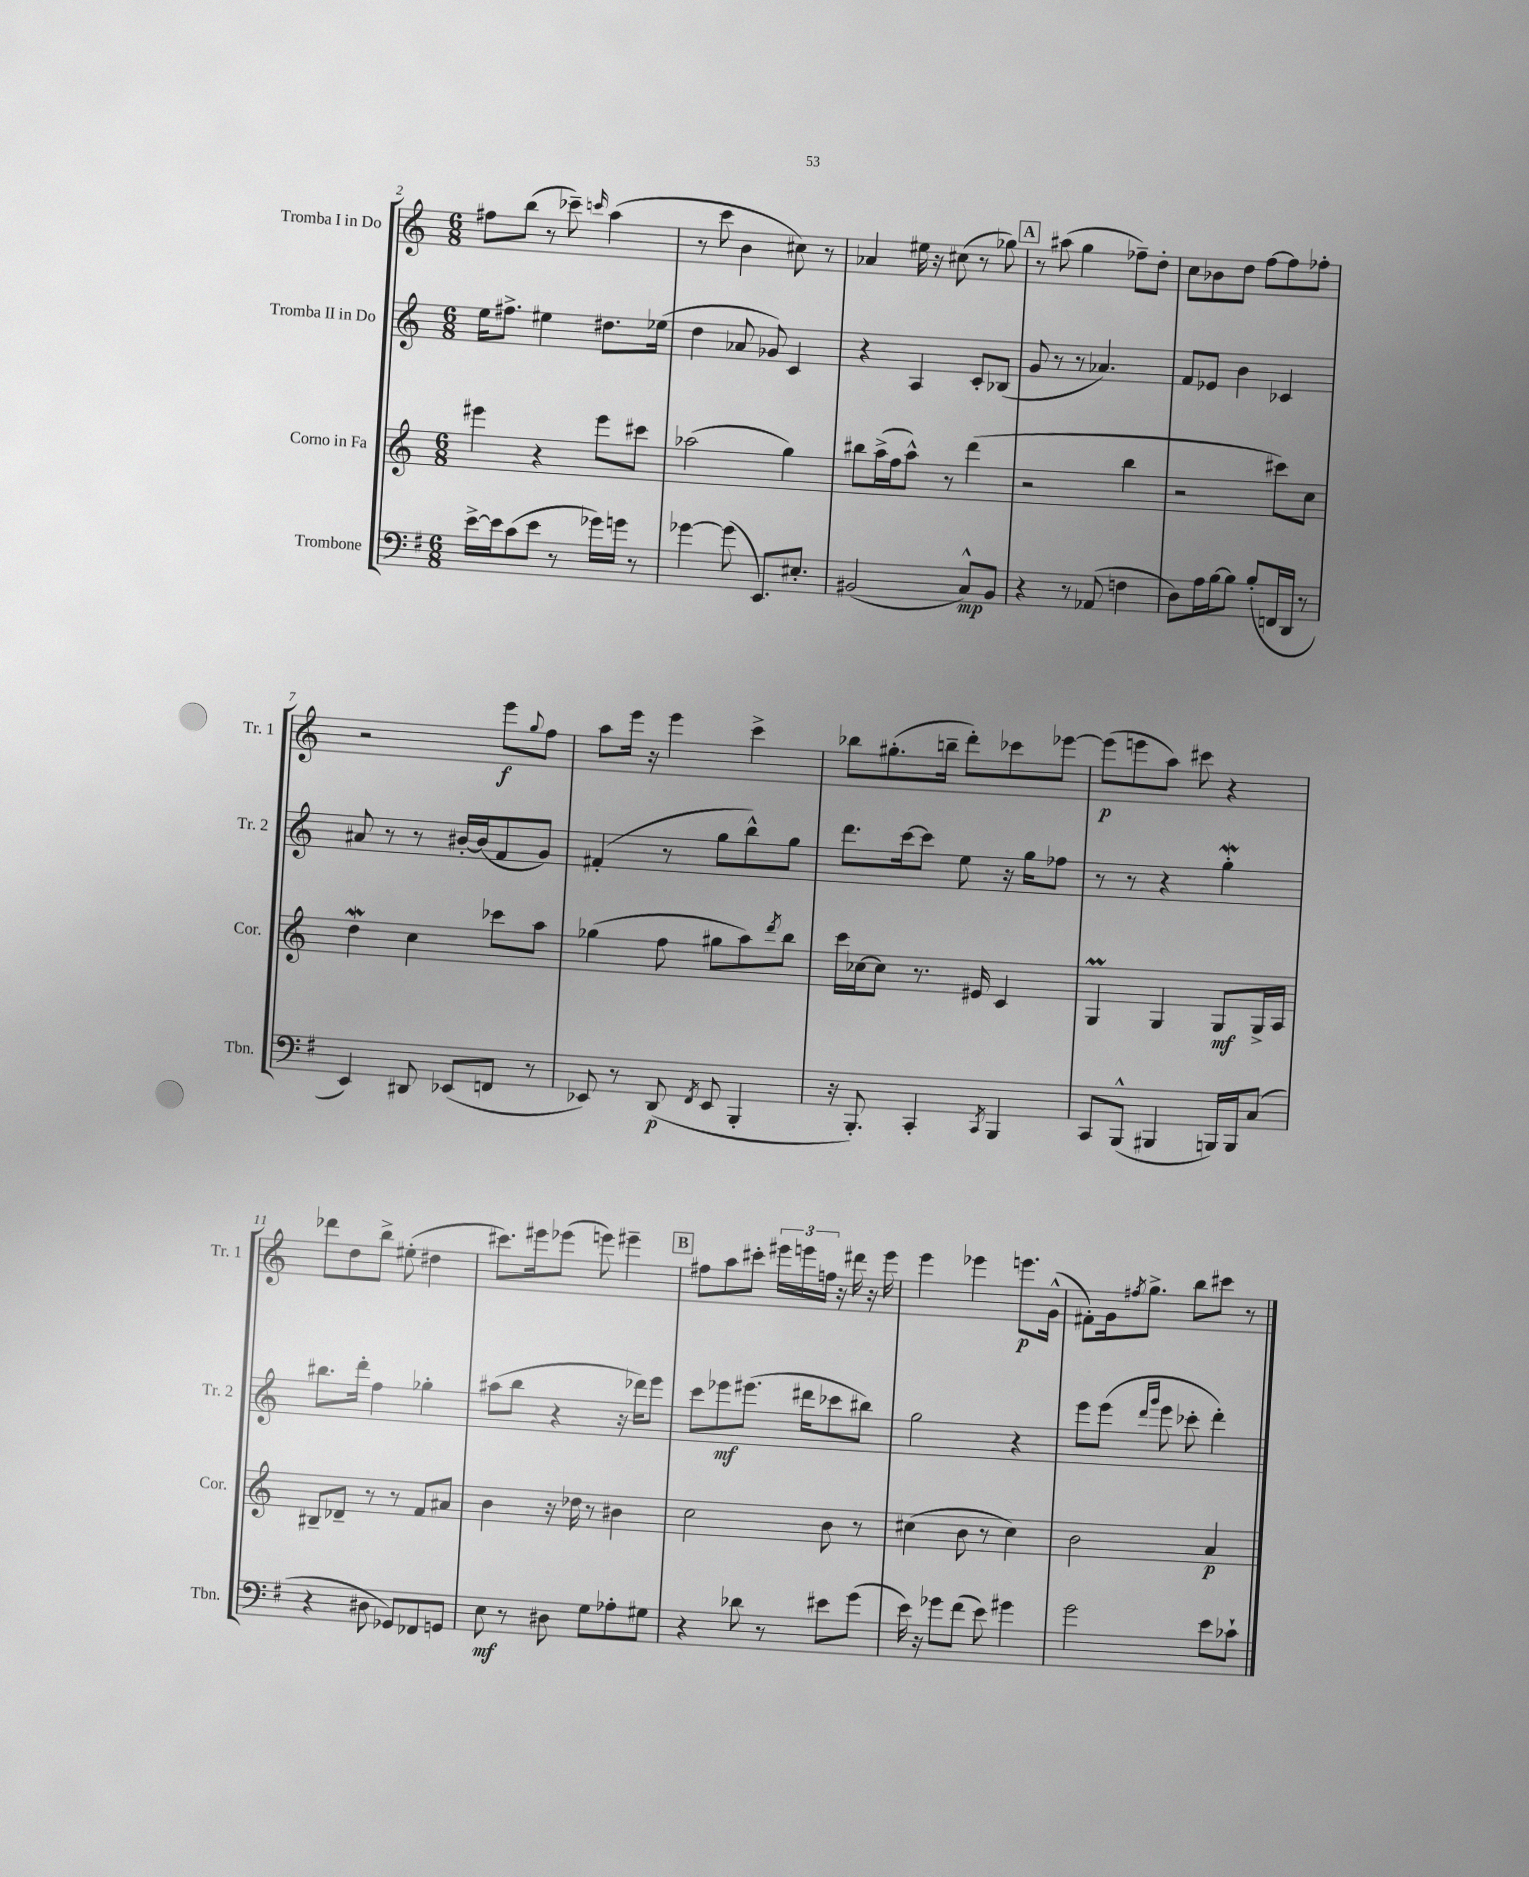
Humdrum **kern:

**kern	**kern	**kern	**kern
*staff4	*staff3	*staff2	*staff1
*clefF4	*clefG2	*clefG2	*clefG2
*k[f#]	*k[]	*k[]	*k[]
*M6/8	*M6/8	*M6/8	*M6/8
[16e^	4eee#	16ee	8ff#
16e]	.	8.ff#^	.
(8c	.	.	(8bb
8e	4r	4ee#	8r
8r	.	.	8ccc-~)
.	.	.	16qqccc
16g-)	8eee#	8.dd#	(4aa
16g	.	.	.
8r	8ccc#	.	.
.	.	(16ee-	.
=	=	=	=
[4g-	(2aa-	4dd	8r
.	.	.	8ccc
(8g-]	.	8a-	4b
8.EE)	.	8g-)	.
.	4gg)	4c	8cc#)
8.E#'	.	.	.
.	.	.	8r
=	=	=	=
(2BB#	8bb#	4r	4a-
.	(16aa^	.	.
.	16ff	.	.
.	8aa^^)	4A	16ee#
.	.	.	16r
.	8r	.	(8cc#
8C^^)	(4ddd	8c'	8r
8BB#	.	(8B-	8gg-)
=	=	=	=
4r	2r	8g	8r
.	.	8r	(8aa#
8r	.	8r	4gg
(8AA-	.	4.a-)	.
4F	4bb	.	8ff-~)
.	.	.	8dd'
=	=	=	=
8D)	2r	8f	8cc
16A	.	8e-	8b-
[16B	.	.	.
8B]	.	4b	8dd
(8B'	.	.	[8ff
16FF	8ccc#)	4c-	8ff]
16DD	.	.	.
8r	8cc	.	8ff-'
=	=	=	=
4EE)	4dd	8a#	2r
.	.	8r	.
8DD#	4cc	8r	.
(8EE-	.	[16b#'	.
.	.	(16b#]	.
8FF	8ccc-	8f	8eee
.	.	.	8qqgg
8r	8aa	8g)	8ff
=	=	=	=
8EE-)	(4gg-	(4f#'	8aa
8r	.	.	16eee
.	.	.	16r
(8DD	8ff	8r	4eee
8qFF#	.	.	.
8EE-	8gg#	8gg	.
4BBB'	8aa)	8bb^^)	4ccc^
.	8qddd	.	.
.	8bb	8gg	.
=	=	=	=
16r	16ccc	8.ddd	8bb-
8.BBB')	[16cc-	.	.
.	8cc-]	.	(8.gg#'
.	.	[16ccc	.
4CC'	8.r	8ccc]	.
.	.	.	16bb~
.	.	8ee	8ddd')
.	16e#	.	.
8qCC	.	.	.
4BBB	4c	16r	8ccc-
.	.	16gg	.
.	.	8ff-	[8eee-
=	=	=	=
8CC	4G	8r	(8eee-]
(8BBB^^	.	8r	8eee
4BBB#	4G	4r	8aa)
.	.	.	8ccc#
16BBB)	8G	4gg'	4r
16BBB	.	.	.
(8C	16G^	.	.
.	16A	.	.
=	=	=	=
4r	8B#~	8.bb#	8ddd-
.	8d-~	.	8dd
.	.	16ddd'	.
8D#	8r	4ff	8bb^
8GG-)	8r	.	(8ee#'
8FF-	8f	4gg-'	4dd#
8GG	8a#	.	.
=	=	=	=
8E	4b	(8aa#	8.ccc#)
8r	.	8bb	.
.	.	.	16eee#
8D#	16r	4r	(8eee-
.	16dd-	.	.
8G	8r	.	8eee)
8A-'	4b#	16r	4eee#~
.	.	16ddd-)	.
8G#	.	8eee	.
=	=	=	=
4r	2cc	8ccc	8ff#
.	.	8eee-	8aa
8d-	.	(8.eee#	8ccc#'
8r	.	.	24eee#
.	.	.	24eee
.	.	16ddd#	.
.	.	.	24ff
8e#	8b	8ccc-	16r
.	.	.	16ddd#
(8g	8r	8bb#)	16r
.	.	.	16eee
=	=	=	=
16e)	(4cc#	2gg	4eee
16r	.	.	.
8g-	.	.	.
(8f#	8b	.	4eee-
8e)	8r	.	.
4g#	4cc#)	4r	8.eee
.	.	.	(16g^^
=	=	=	=
2g	2b	8eee	8f#')
.	.	(8eee	16g
.	.	.	8qff#
.	.	.	8.gg^
.	.	16qqddd	.
.	.	16qqggg	.
.	.	8eee	.
.	.	8ccc-'	8bb
8e	4a	4ddd')	8ccc#
8c-`	.	.	8r
==	==	==	==
*-	*-	*-	*-
